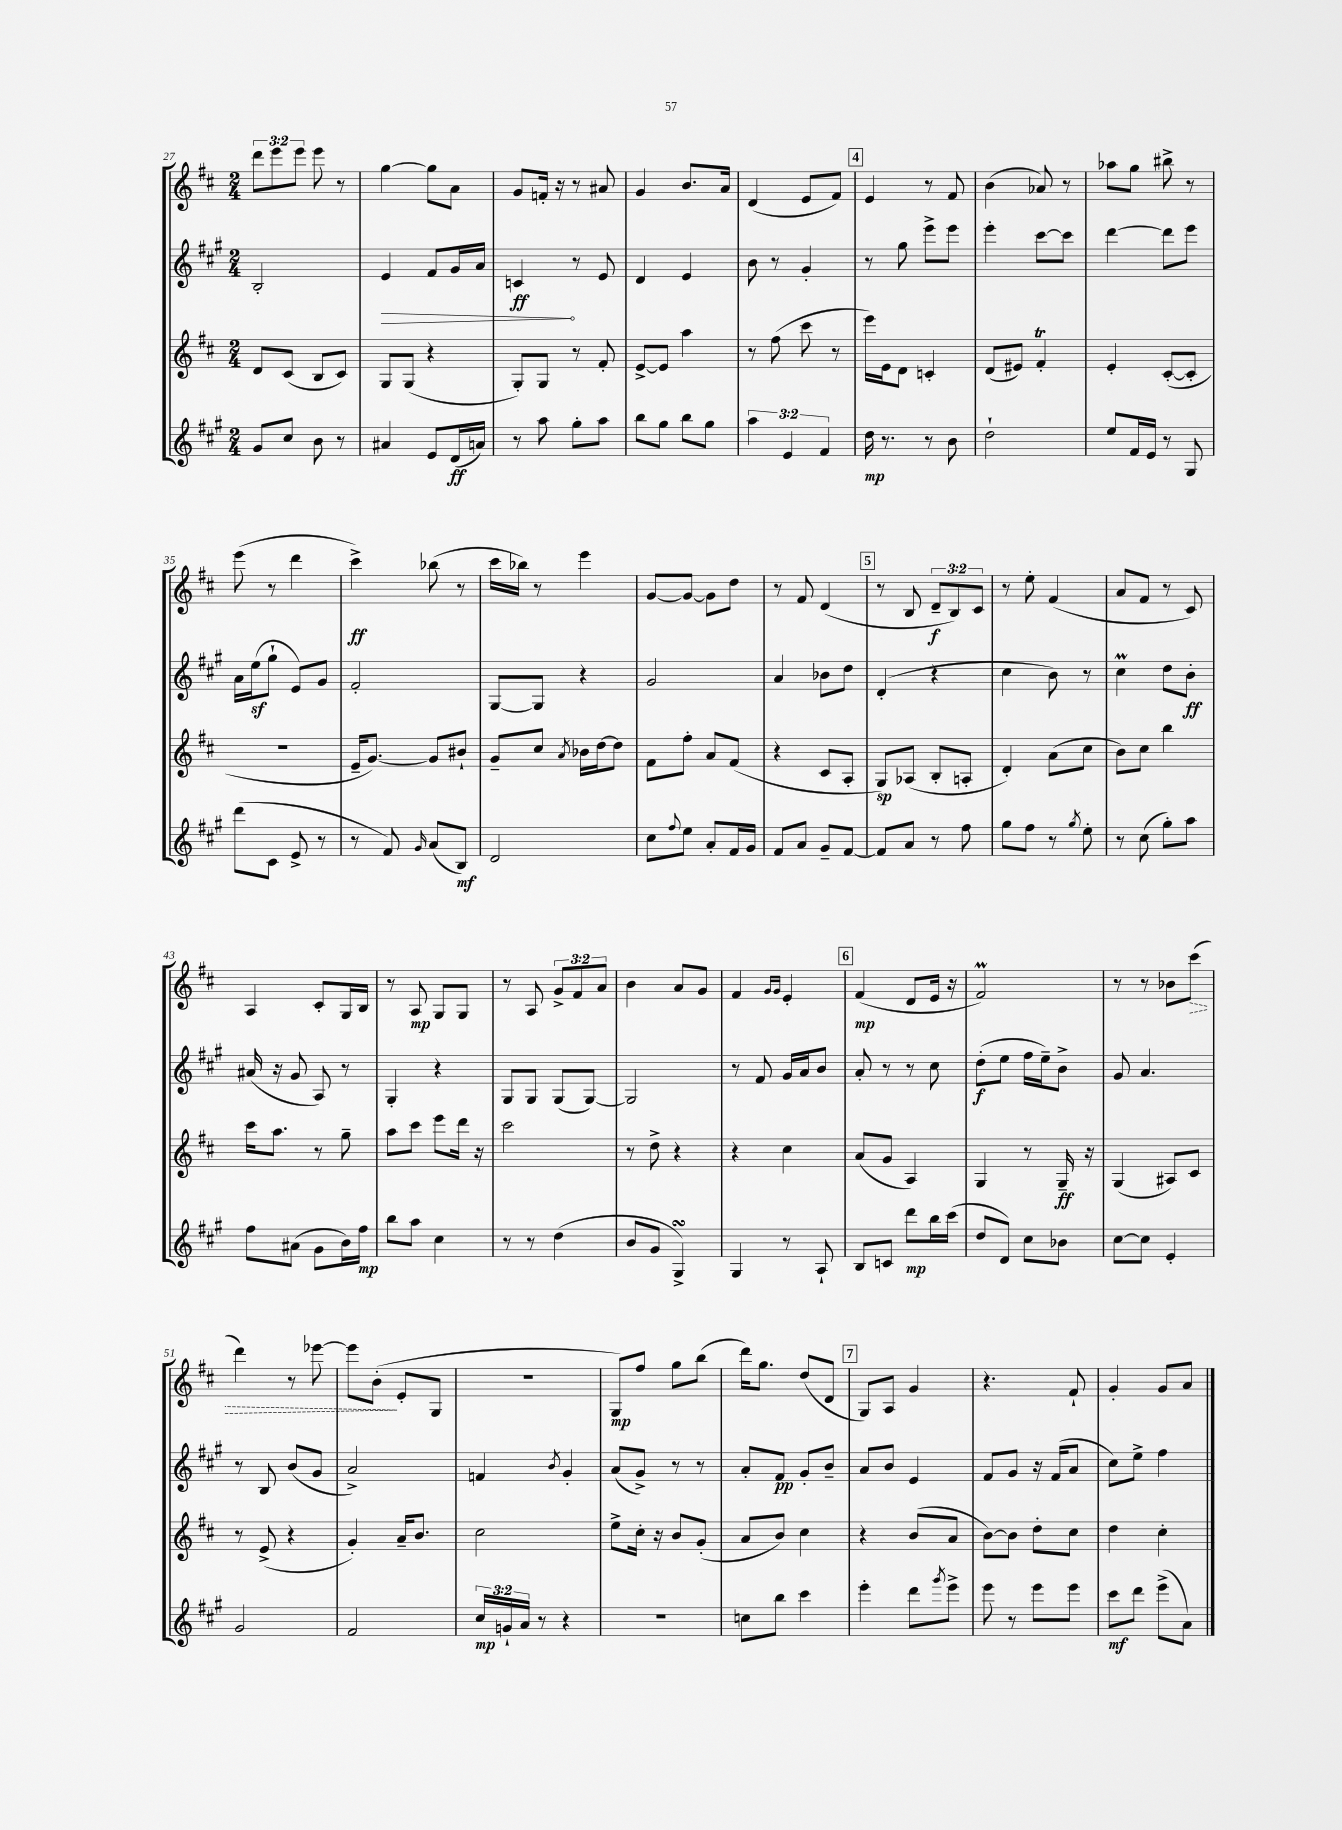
<<
\new StaffGroup <<
\new Staff = "s0" {
    \clef treble \key d \major \numericTimeSignature \time 2/4 \override Staff.TupletNumber.text = #tuplet-number::calc-fraction-text
    \tuplet 3/2 { d'''8 e'''8 e'''8 } e'''8 r8 |
    g''4~ g''8 a'8 |
    g'8 f'16-. r16 r8 ais'8 |
    g'4 b'8. a'16 |
    d'4( e'8 fis'8) |
    \mark \markup { \box "4" } e'4 r8 fis'8 |
    b'4( aes'8) r8 |
    aes''8 g''8 bis''8-> r8 |
    e'''8( r8 d'''4 |
    cis'''4->\ff) bes''8( r8 |
    cis'''16 bes''16) r8 e'''4 |
    g'8~ g'8~ g'8 d''8 |
    r8 fis'8 d'4( |
    \mark \markup { \box "5" } r8 b8 \tuplet 3/2 { d'8--\f b8) cis'8 } |
    r8 e''8-. fis'4( |
    a'8 fis'8 r8 cis'8) |
    a4 cis'8-. g16 b16 |
    r8 a8\mp g8 g8 |
    r8 a8 \tuplet 3/2 { g'8-> fis'8 a'8 } |
    b'4 a'8 g'8 |
    fis'4 \grace { g'16 g'16 } e'4-. |
    \mark \markup { \box "6" } fis'4\mp( d'8 e'16 r16 |
    fis'2\prall) |
    r8 r8 bes'8 \once \override Hairpin.style = #'dashed-line cis'''8\>( |
    d'''4) r8 ees'''8~ |
    ees'''8 b'8-.\!( e'8-. g8 |
    R2 |
    g8\mp) fis''8 g''8 b''8( |
    d'''16) g''8. d''8( d'8 |
    \mark \markup { \box "7" } g8) a8 g'4 |
    r4. fis'8-! |
    g'4-. g'8 a'8 \bar "|." |
}
\new Staff = "s1" {
    \clef treble \key a \major \numericTimeSignature \time 2/4
    b2-. |
    \once \override Hairpin.circled-tip = ##t e'4\> fis'8 gis'16 a'16 |
    c'4\ff\! r8 e'8 |
    d'4 e'4 |
    b'8 r8 gis'4-. |
    \mark \markup { \box "4" } r8 gis''8 e'''8-> e'''8 |
    e'''4-. cis'''8~ cis'''8 |
    d'''4~ d'''8 e'''8 |
    a'16 e''16\sf( gis''8-! e'8) gis'8 |
    fis'2-. |
    gis8~ gis8 r4 |
    gis'2 |
    a'4 bes'8 d''8 |
    \mark \markup { \box "5" } d'4-.( r4 |
    cis''4 b'8) r8 |
    cis''4\prall d''8 b'8-.\ff |
    ais'16( r16 gis'8 a8) r8 |
    gis4-. r4 |
    gis8 gis8 gis8( gis8~) |
    gis2 |
    r8 fis'8 gis'16 a'16 b'8 |
    \mark \markup { \box "6" } a'8-. r8 r8 cis''8 |
    d''8-.\f( e''8 fis''16 e''16--) b'8-> |
    gis'8 a'4. |
    r8 b8 b'8( gis'8 |
    a'2->) |
    f'4 \acciaccatura { b'8 } gis'4-. |
    a'8( gis'8->) r8 r8 |
    a'8-. fis'8\pp gis'8-. b'8-- |
    \mark \markup { \box "7" } a'8 b'8 e'4 |
    fis'8 gis'8 r16 fis'16( a'8 |
    cis''8) e''8-> fis''4 \bar "|." |
}
\new Staff = "s2" {
    \clef treble \key d \major \numericTimeSignature \time 2/4
    d'8 cis'8( b8 cis'8) |
    g8 g8( r4 |
    g8-.) g8 r8 fis'8-. |
    e'8~-> e'8 a''4 |
    r8 fis''8( cis'''8 r8 |
    \mark \markup { \box "4" } e'''16) e'16 d'8 c'4-. |
    d'8( eis'8) fis'4-.\trill |
    e'4-. cis'8~-.( cis'8-. |
    R2 |
    e'16-- g'8.~) g'8 bis'8-! |
    g'8-- cis''8 \acciaccatura { a'8 } bes'16 d''16~ d''8 |
    fis'8 fis''8-. a'8 fis'8( |
    r4 cis'8 a8-. |
    \mark \markup { \box "5" } g8\sp) aes8( b8-. a8-. |
    d'4-.) a'8( cis''8 |
    b'8) cis''8 b''4 |
    cis'''16 a''8. r8 g''8-- |
    a''8 cis'''8 e'''8 d'''16 r16 |
    cis'''2 |
    r8 d''8-> r4 |
    r4 cis''4 |
    \mark \markup { \box "6" } a'8( g'8 a4) |
    g4 r8 g16--\ff r16 |
    g4( ais8) cis'8 |
    r8 e'8->( r4 |
    g'4-.) a'16-- b'8. |
    cis''2 |
    e''8-> cis''16-. r16 b'8 g'8-.( |
    a'8 b'8) cis''4 |
    \mark \markup { \box "7" } r4 b'8( a'8 |
    b'8~) b'8 d''8-. cis''8 |
    d''4 cis''4-. \bar "|." |
}
\new Staff = "s3" {
    \clef treble \key a \major \numericTimeSignature \time 2/4 \override Staff.TupletNumber.text = #tuplet-number::calc-fraction-text
    gis'8 cis''8 b'8 r8 |
    ais'4 e'8 d'16\ff( a'16) |
    r8 a''8 gis''8-. a''8 |
    b''8 gis''8 b''8 gis''8 |
    \tuplet 3/2 { a''4 e'4 fis'4 } |
    \mark \markup { \box "4" } d''16\mp r8. r8 b'8 |
    d''2-! |
    e''8 fis'16 e'16 r8 gis8 |
    d'''8( cis'8 e'8-> r8 |
    r8 fis'8) \grace { gis'16 } a'8( b8\mf) |
    d'2 |
    cis''8 \appoggiatura { fis''8 } e''8 a'8-. fis'16 gis'16 |
    fis'8 a'8 gis'8-- fis'8~ |
    \mark \markup { \box "5" } fis'8 a'8 r8 fis''8 |
    gis''8 fis''8 r8 \acciaccatura { gis''8 } e''8-. |
    r8 cis''8( gis''8-.) a''8 |
    fis''8 ais'8( gis'8 b'16) fis''16\mp |
    b''8 a''8 cis''4 |
    r8 r8 d''4( |
    b'8 gis'8 gis4->\turn) |
    gis4 r8 a8-! |
    \mark \markup { \box "6" } b8 c'8 d'''8\mp b''16 cis'''16( |
    d''8 d'8) cis''8 bes'8 |
    cis''8~ cis''8 e'4-. |
    gis'2 |
    fis'2 |
    \tuplet 3/2 { cis''16\mp g'16-! a'16 } r8 r4 |
    R2 |
    c''8 b''8 cis'''4 |
    \mark \markup { \box "7" } e'''4-. d'''8 \acciaccatura { gis'''8 } e'''8-> |
    e'''8 r8 e'''8 e'''8 |
    cis'''8\mf d'''8 e'''8->( a'8) \bar "|." |
}
>>
>>
\layout { \context { \Score currentBarNumber = #27 } }
